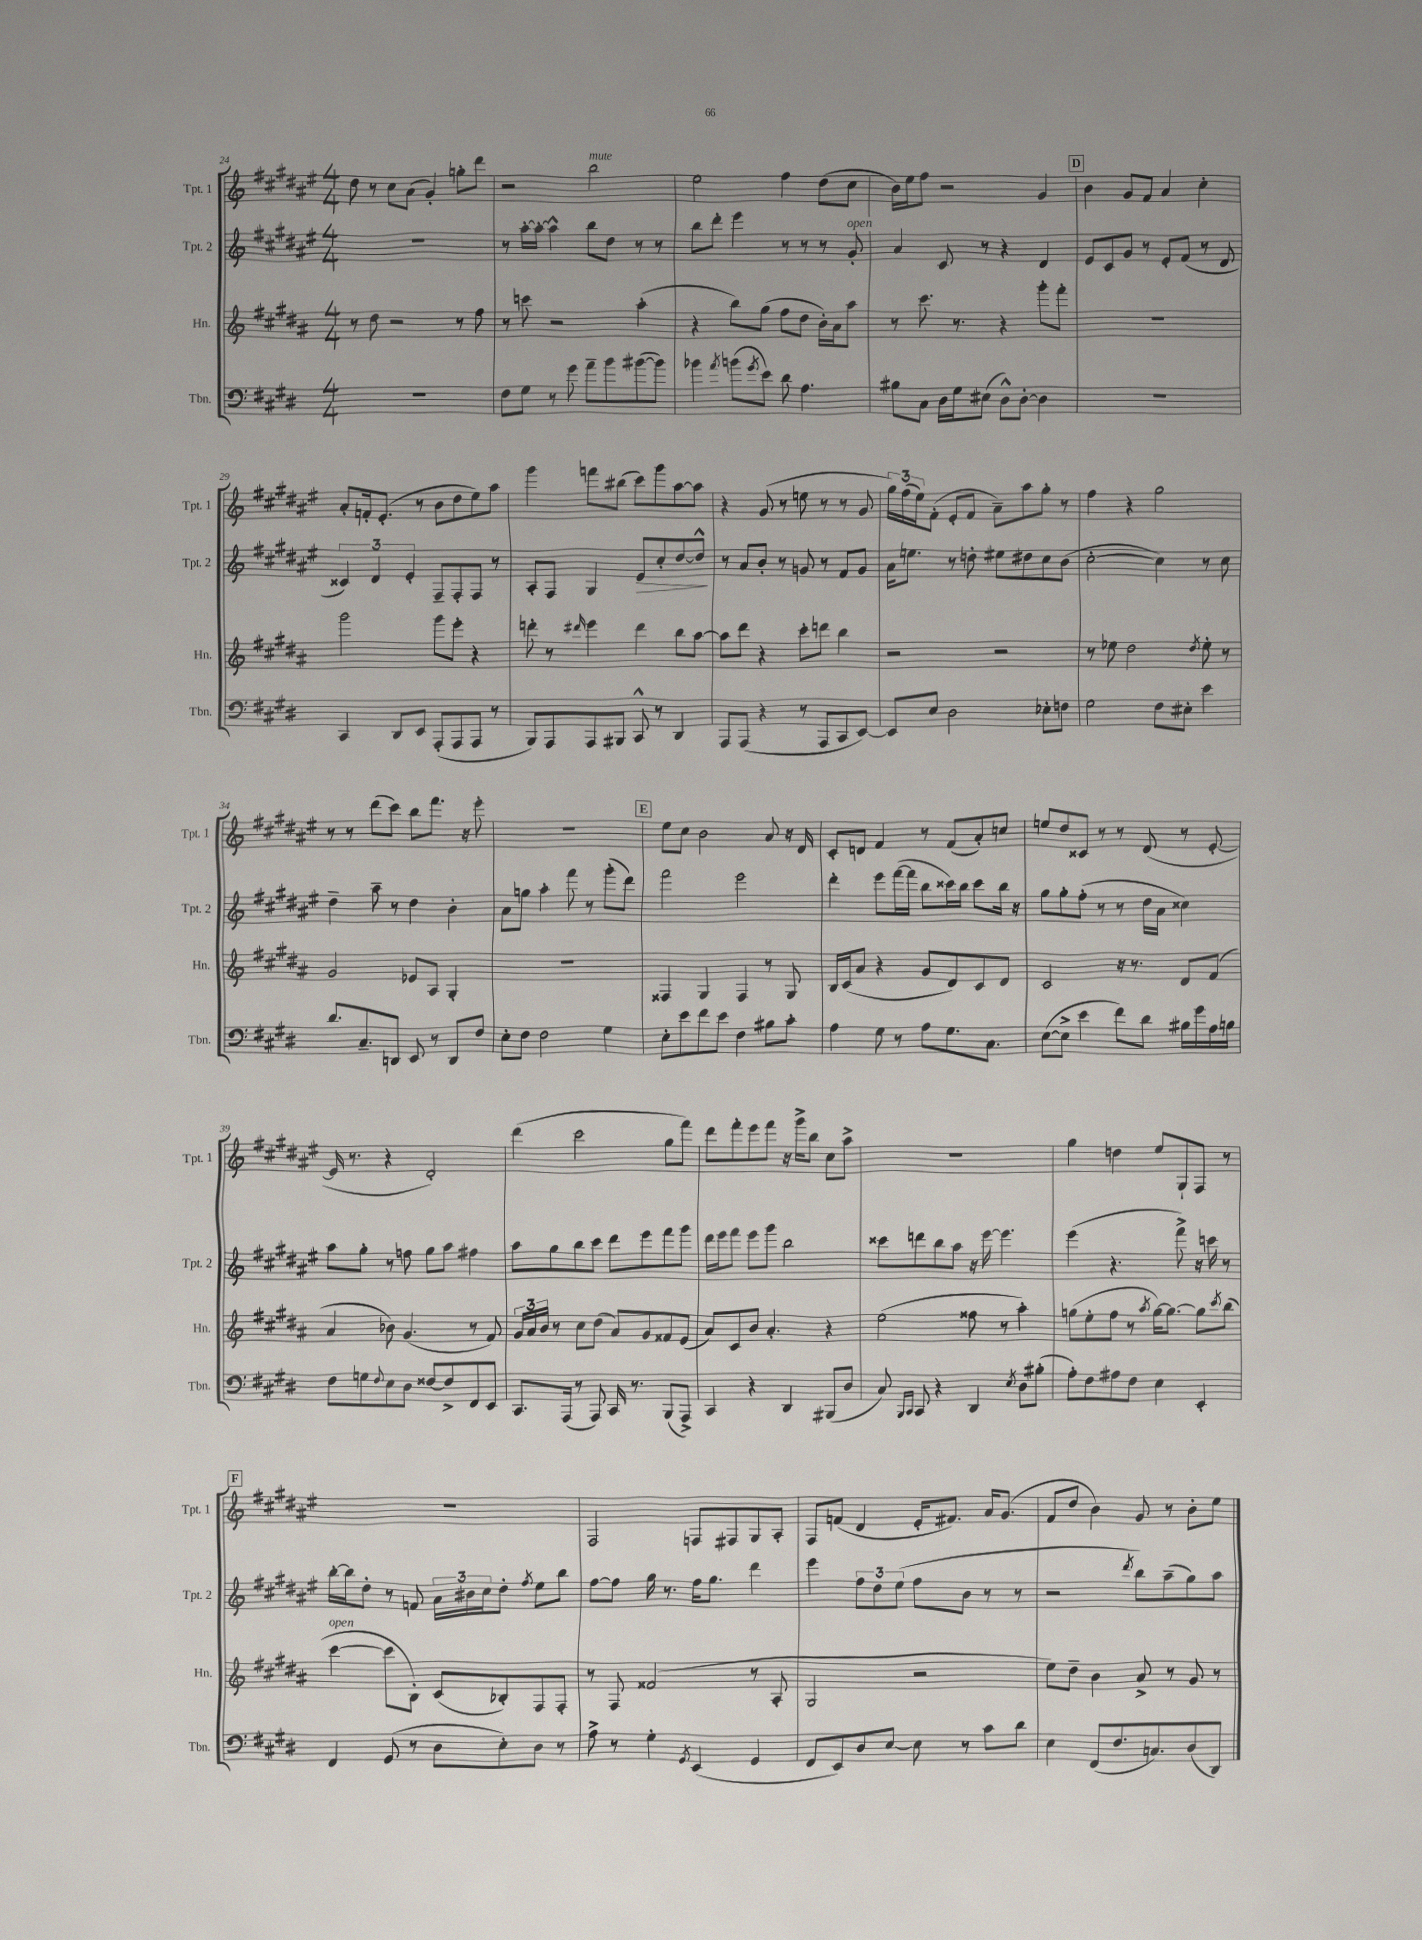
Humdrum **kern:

**kern	**kern	**kern	**dynam	**kern
*part4	*part3	*part2	*part2	*part1
*staff4	*staff3	*staff2	*staff2	*staff1
*I"Tbn.	*I"Hn.	*I"Tpt. 2	*	*I"Tpt. 1
*I'Tbn.	*I'Hn.	*I'Tpt. 2	*	*I'Tpt. 1
*clefF4	*clefG2	*clefG2	*	*clefG2
*k[f#c#g#d#]	*k[f#c#g#d#a#]	*k[f#c#g#d#a#e#]	*	*k[f#c#g#d#a#e#]
*M4/4	*M4/4	*M4/4	*	*M4/4
=24	=24	=24	=24	=24
1r	8r	1r	.	8dd#\
.	8dd#\	.	.	8r
.	2r	.	.	8cc#\L
.	.	.	.	(8a#\J
.	.	.	.	4g#'/)
.	8r	.	.	8ggn'\L
.	8ff#\	.	.	8ddd#\J
=25	=25	=25	=25	=25
8F#\L	8r	8r	.	2r
8G#\J	8cccn\	[16aa#'\LL	.	.
.	.	16aa#'\JJ_	.	.
8r	2r	4aa#^^\]	.	.
8g#\	.	.	.	.
!	!	!	!	!LO:TX:a:i:t=mute
8a~\L	.	8bb\L	.	2bb\
8b\	.	8dd#\J	.	.
([8b#X\	(4aa#'\	8r	.	.
8b#\J])	.	8r	.	.
=26	=26	=26	=26	=26
4b-X\	4r	8bb\L	.	2ee#\
.	.	8ddd#'\J	.	.
8qa/	.	.	.	.
(8bn\L	8bb\L)	4eee#\	.	.
8qg#/	.	.	.	.
8e\J)	(8gg#\J	.	.	.
8d#\	8ff#\L	8r	.	4ff#\
4.A\	8dd#\J	8r	.	.
.	16b'\LL)	8r	.	(8dd#\L
.	16a#\J	.	.	.
!	!	!LO:TX:a:i:t=open	!	!
.	8aa#\J	8g#'/	.	8cc#\J
=27	=27	=27	=27	=27
8B#X\L	8r	4a#/	.	16b\LL)
.	.	.	.	16ee#\J
8C#\J	8.ccc#\	.	.	8ff#\J
16D#\LL	.	8c#/	.	2r
16G#\J	8.r	.	.	.
(8E#X\J	.	8r	.	.
8D#^^\L)	4r	4r	.	.
[8D#'\J	.	.	.	.
4D#\]	8ggg#'\L	4d#/	.	4g#/
.	8fff#'\J	.	.	.
!!LO:REH:place=s1:t=D
=28	=28	=28	=28	=28
1r	1r	8e#/L	.	4b\
.	.	8c#/	.	.
.	.	8g#/J	.	8g#/L
.	.	8r	.	8f#/J
.	.	8e#'/L	.	4a#/
.	.	(8f#/J	.	.
.	.	8r	.	4cc#'\
.	.	8d#/	.	.
!!LO:LB:g=z
=29	=29	=29	=29	=29
4CC#/	2ggg#\	6c##X/)	.	8a#'/L
.	.	.	.	16fn'/k
.	.	6d#/	.	.
.	.	.	.	(8.e#'/J
8DD#/L	.	.	.	.
.	.	6e#'/	.	.
8EE/J	.	.	.	8r
(8AAA'/L	8ggg#\L	8F#~/L	.	8b\L
8AAA/	8eee'\J	8F#'/	.	8dd#\
8AAA/J	4r	8F#/J	.	8ee#\)
8r	.	8r	.	8aa#\J
=30	=30	=30	=30	=30
8BBB/L)	8dddn'\	8A#'/L	.	4ggg#\
8AAA/	8r	8F#/J	.	.
.	16qqddd#X/	.	.	.
8AAA/	4eee\	4G#/	.	8fffn\L
8BBB#X/J	.	.	.	(8bb#X\J
!	!	!	!LO:HP:b	!
8CC#^^/	4ddd#\	8e#/L	>	8ccc#\L)
8r	.	8cc#'/	.	8ggg#\
4DD#/	8bb\L	[8dd#/	.	[8aa#\
.	[8aa#\J	8dd#^^/J]	.	8aa#\J]
.	.	.	]	.
=31	=31	=31	=31	=31
8AAA/L	8aa#\L]	8r	.	4r
(8AAA/J	8ddd#\J	8a#/L	.	.
4r	4r	8b'/J	.	(8g#/
.	.	8r	.	8r
8r	8ccc#'\L	8gn/	.	8een\
8AAA/L	8dddn\J	8r	.	8r
8CC#/	4bb\	8f#/L	.	8r
[8EE/J)	.	8g/J	.	8g#/
=32	=32	=32	=32	=32
8EE/L]	2r	16a#\KL	.	24gg#\LL)
.	.	.	.	(24ff#\
.	.	8.een\J	.	.
.	.	.	.	24ee#\J)
8E/J	.	.	.	(8f#'\J
2D#\	.	8r	.	8e#'/L
.	.	8ddn'\	.	8f#/J
.	2r	8ee#X\L	.	8a#~\L)
.	.	8dd#X\	.	8aa#\
8E-X'\L	.	8cc#\	.	8gg#'\J
8Fn\J	.	(8b\J	.	8r
=33	=33	=33	=33	=33
2G#\	8r	[2cc#'\	.	4ff#\
.	8ee-X\	.	.	.
.	2dd#\	.	.	4r
8F#\L	.	4cc#\])	.	2gg#\
8E#X'\J	.	.	.	.
.	8qdd#/	.	.	.
4e\	8ee-'\	8r	.	.
.	8r	8cc#\	.	.
!!LO:LB:g=z
=34	=34	=34	=34	=34
8.d#/L	2g#/	4dd#~\	.	8r
.	.	.	.	8r
8.C#~/	.	.	.	.
.	.	8aa#~\	.	(8ddd#\L
8DDn/J	.	8r	.	8ccc#\J)
8EE/	8e-X/L	4dd#\	.	8bb\L
8r	8A#/J	.	.	8.fff#\J
8DD/L	4G#'/	4b'\	.	.
.	.	.	.	16r
8F#/J	.	.	.	8eee#'\
=35	=35	=35	=35	=35
8E'\L	1r	8a#\L	.	1r
8F#\J	.	8ggn\J	.	.
2F#\	.	4aa#'\	.	.
.	.	8fff#\	.	.
.	.	8r	.	.
4G#\	.	(8ggg#'\L	.	.
.	.	8ddd#\J)	.	.
!!LO:REH:place=s1:t=E
=36	=36	=36	=36	=36
8E'\L	4F##X/	2fff#\	.	8ee#\L
8e\	.	.	.	8cc#\J
8f#\	4G#/	.	.	2b\
8e\J	.	.	.	.
4F#\	4F##/	2eee#\	.	.
8B#X\L	8r	.	.	8a#/
8c#'\J	8G#/	.	.	16r
.	.	.	.	16d#/
=37	=37	=37	=37	=37
4A\	16B/LL	4ddd#'\	.	8c#'/L
.	(16c#/J	.	.	.
.	8a#/J	.	.	8dn/J
8G#\	4r	8eee#\L	.	4f#/
8r	.	([16fff#\L	.	.
.	.	16fff#\JJ]	.	.
8A\L	8g#/L	8bb\L	.	8r
8.G#\	8d#/)	16ccc##X\L)	.	(8f#/L
.	.	16bb\JJ	.	.
.	8c#/	8ccc##\L	.	8a#'/)
8.C#\J	.	.	.	.
.	8d#/J	16bb\Jk	.	8ccn/J
.	.	16r	.	.
=38	=38	=38	=38	=38
([8E\L	2c#/	8gg#\L	.	8een/L
8E^\J]	.	8gg#'\	.	8dd#/
4e\	.	(8ff#'\J	.	8c##X/J
.	.	8r	.	8r
8f#\L)	16r	8r	.	8r
.	8.r	.	.	.
8d#\J	.	16dd#\LL	.	(8d#/
.	.	16a#\JJ	.	.
16B#X\LL	8d#/L	4cc##X\)	.	8r
16g#\	.	.	.	.
16A\	(8f#/J	.	.	[8e#'/
16Bn\JJ	.	.	.	.
!!LO:LB:g=z
=39	=39	=39	=39	=39
8F#\L	4a#/	8aa#\L	.	16e#/]
.	.	.	.	8.r
8Gn\	.	8gg#'\J	.	.
8qqF#/	.	.	.	.
8E\	8b-X\)	8r	.	4r
8D#\J	(4.g#/	8ffn\	.	.
[8F##X/L	.	8gg#\L	.	2d#'/)
8F##^/]	.	8aa#\J	.	.
8FF#/	8r	4ff#X\	.	.
8EE/J	8f#/)	.	.	.
=40	=40	=40	=40	=40
8.CC#/L	24g#/LL	8aa#\L	.	(4ddd#\
.	24a#/	.	.	.
.	24b/JJ	.	.	.
.	8r	8gg#\	.	.
(16AAA/Jk	.	.	.	.
8r	8cc#\L	8bb\	.	2ccc#\
8AAA/)	(8dd#\J	8ccc#\J	.	.
16CC#/	8a#/L)	8ddd#\L	.	.
8.r	.	.	.	.
.	8g#/	8eee#\	.	.
(8BBB/L	8f##X/	8fff#\	.	8gg#\L
8AAA^/J)	(8e/J	8ggg#\J	.	8fff#\J)
=41	=41	=41	=41	=41
4CC#/	8a#/L)	16ddd#\LL	.	8ddd#\L
.	.	16eee#\J	.	.
.	8c#/	8fff#\J	.	8fff#'\
4r	8b/J	8eee#\L	.	8eee#\
.	4.a#'/	8ggg#\J	.	8fff#\J
4DD#/	.	2bb\	.	16r
.	.	.	.	16ggg#^\KL
.	.	.	.	8bb\J
(8BBB#X/L	4r	.	.	8cc#\L
8D#/J	.	.	.	8aa#^\J
=42	=42	=42	=42	=42
8C#/)	(2ee\	8ccc##X\L	.	1r
16qqBBB/LL	.	.	.	.
16qqCC#/JJ	.	.	.	.
8CC#/	.	8dddn\	.	.
4r	.	8bb\	.	.
.	.	8aa#\J	.	.
4DD#/	8ff##X\	16r	.	.
.	.	[16eee#\	.	.
.	8r	4.eee#\]	.	.
8qE/	.	.	.	.
8D#\L	4aa#'\)	.	.	.
(8B#X'\J	.	.	.	.
=43	=43	=43	=43	=43
8A'\L)	(8ggn\L	(4eee#\	.	4gg#\
8F#\	8ee'\	.	.	.
8A#X\	8ff#\J	4.r	.	4ddn\
8F#\J	8r	.	.	.
.	8qaa#/	.	.	.
4E\	[16gg\KL)	.	.	8ee#/L
.	8.gg\J_	.	.	.
.	.	8fff#^\)	.	8G#`/
4EE'/	8gg\L]	16r	.	8F#/J
.	.	16cccn\	.	.
.	8qccc#/	.	.	.
.	(8bb\J	8r	.	8r
!!LO:LB:g=z
!!LO:REH:place=s1:t=F
=44	=44	=44	=44	=44
!	!LO:TX:a:i:t=open	!	!	!
4FF#/	[4ccc#\	[16bb'\LL	.	1r
.	.	16bb\J]	.	.
.	.	8dd#'\J	.	.
(8GG#/	8ccc#\L]	8r	.	.
8r	8B'\J)	8fn/	.	.
8D#\L	(8c#/L	24a#\LL	.	.
.	.	24b#X\	.	.
.	.	24cc#\J	.	.
8E'\)	8B-X'/)	8dd#'\J	.	.
.	.	8qff#/	.	.
8D#\J	8F#/	8ee#\L	.	.
8r	8F#'/J	8bb\J	.	.
=45	=45	=45	=45	=45
8A^\	8r	[8ff#\L	.	2F#/
8r	8F#/	8ff#\J]	.	.
4G#'\	(2f##X/	16gg#\	.	.
.	.	8.r	.	.
8qGG#/	.	.	.	.
(4EE/	.	16ff#\KL	.	8Fn/L
.	.	8.gg#\J	.	.
.	.	.	.	8F#X/
4GG#/	8r	4ddd#\	.	8G#/
.	8A#'/	.	.	8A#'/J
=46	=46	=46	=46	=46
8FF#/L	2G#/	4eee#\	.	8F#/L
8EE/)	.	.	.	(8fn/J
8D#/	.	12ff#\L	.	4d#/
.	.	12dd#\	.	.
[8E/J	.	.	.	.
.	.	(12ee#\J	.	.
8E\]	2r	8ff#\L	.	16e#'/KL
.	.	.	.	8.f#X/J)
8r	.	8b\J	.	.
8c#\L	.	8r	.	16a#/KL
.	.	.	.	(8.g#/J
8d#\J	.	8r	.	.
=47	=47	=47	=47	=47
4E\	8ee\L)	2r	.	8f#/L
.	8dd#~\J	.	.	8dd#/J
(8FF#/L	4b\	.	.	4b\)
8.F#/	.	.	.	.
.	.	8qddd#/	.	.
.	8a#^/	8bb\L)	.	8g#/
8.Cn/)	.	.	.	.
.	8r	(8aa#~\	.	8r
(8D#/	8g#/	8gg#\)	.	8b'\L
8DD#/J)	8r	8aa#\J	.	8ee#\J
==	==	==	==	==
*-	*-	*-	*-	*-
